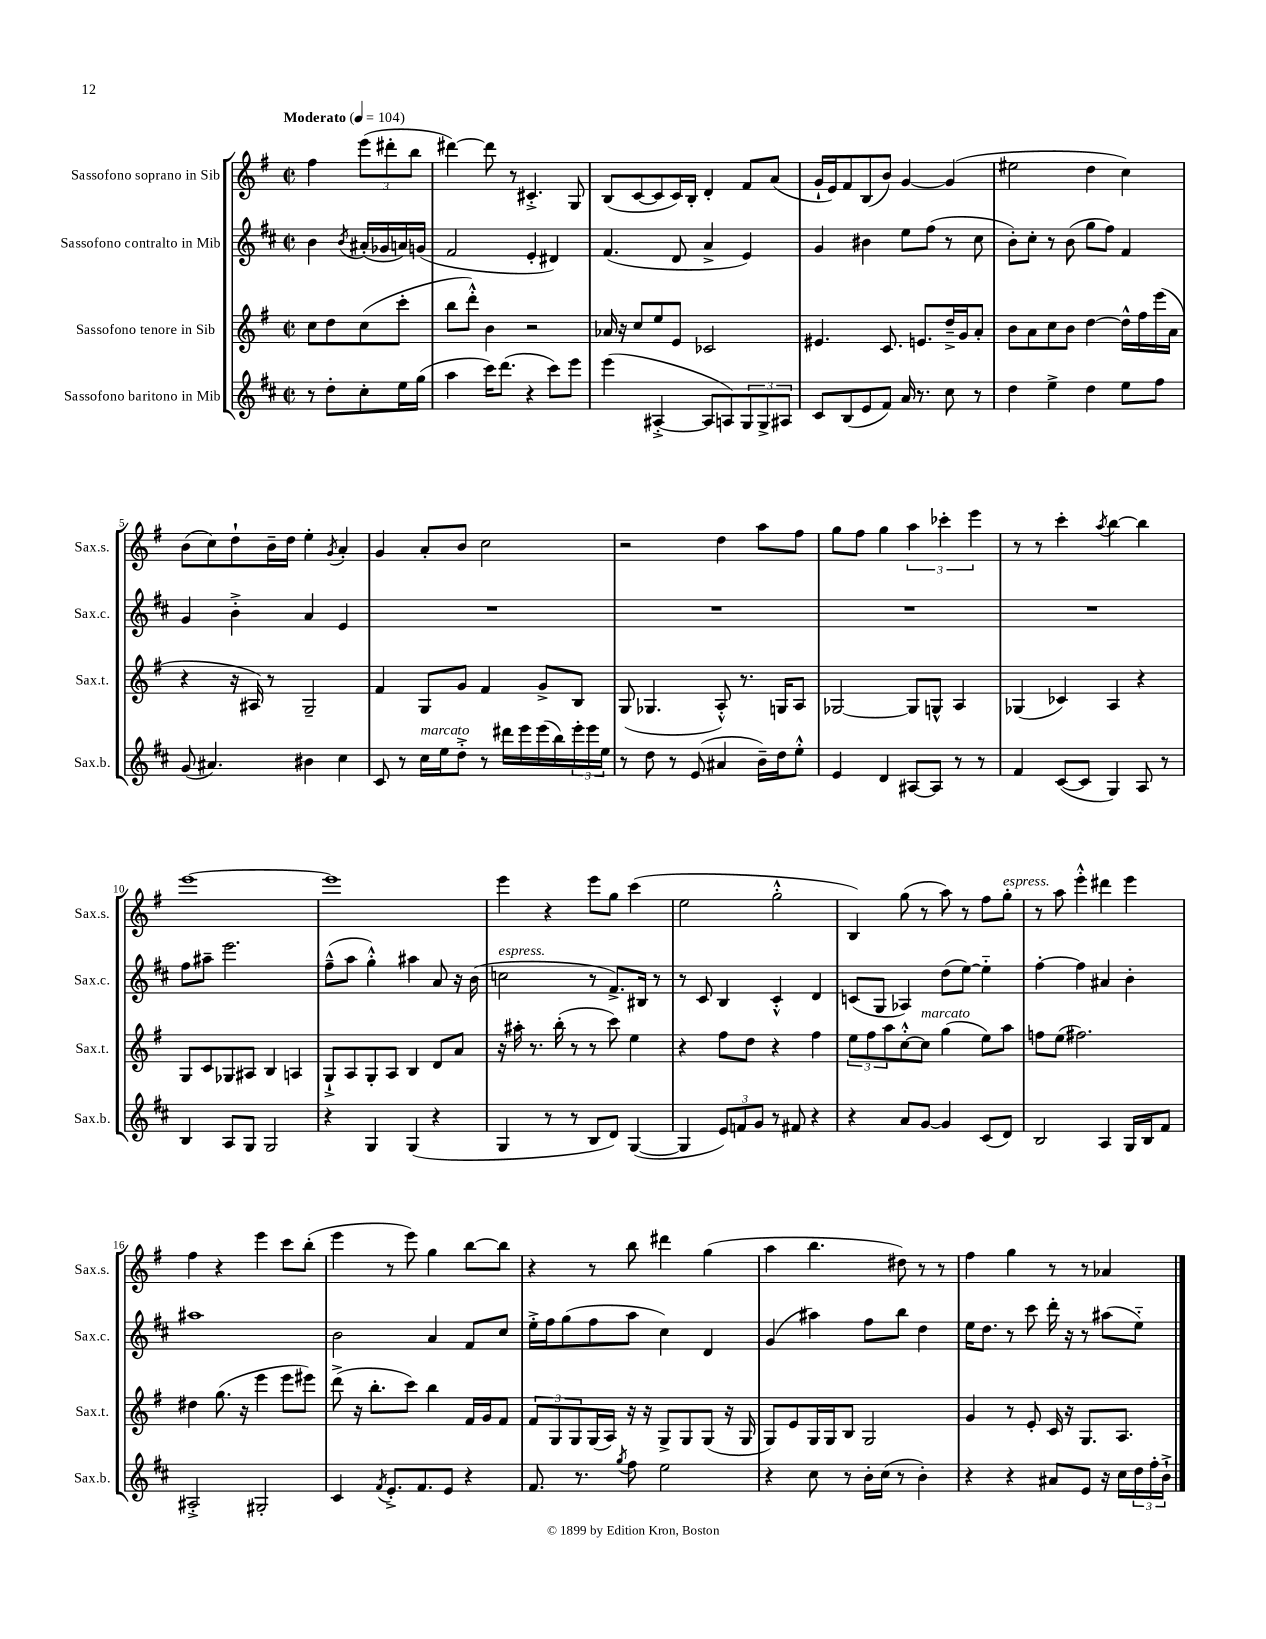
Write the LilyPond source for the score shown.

<<
\new StaffGroup <<
\new Staff = "s0" \with { instrumentName = "Sassofono soprano in Sib" shortInstrumentName = "Sax.s." } {
    \clef treble \key g \major \defaultTimeSignature \time 2/2 \partial 2 \tempo "Moderato" 4 = 104
    fis''4 \tuplet 3/2 { e'''8( dis'''8-. b''8 } |
    dis'''4~) dis'''8 r8 cis'4.-.-> g8 |
    b8( c'8~ c'8 c'16) b16-. d'4-. fis'8 a'8( |
    g'16-! e'16) fis'8 b8( b'8) g'4~ g'4( |
    eis''2 d''4 c''4) |
    b'8( c''8) d''8-! b'16-- d''16 e''4-. \acciaccatura { g'8 } a'4-. |
    g'4 a'8-. b'8 c''2 |
    r2 d''4 a''8 fis''8 |
    g''8 fis''8 g''4 \tuplet 3/2 { a''4 ces'''4-. e'''4 } |
    r8 r8 c'''4-. \acciaccatura { a''8 } b''4~ b''4 |
    e'''1~ |
    e'''1 |
    e'''4 r4 e'''8 g''8 c'''4( |
    e''2 g''2-.-^ |
    b4) g''8( r8 a''8) r8 fis''8 g''8-.^\markup { \italic "espress." } |
    r8 a''8 e'''4-.-^ dis'''4 e'''4 |
    fis''4 r4 e'''4 c'''8 b''8-.( |
    e'''4 r8 e'''8) g''4 b''8~ b''8 |
    r4 r8 b''8 dis'''4 g''4( |
    a''4 b''4. dis''8) r8 r8 |
    fis''4 g''4 r8 r8 aes'4 \bar "|." |
}
\new Staff = "s1" \with { instrumentName = "Sassofono contralto in Mib" shortInstrumentName = "Sax.c." } {
    \clef treble \key d \major \defaultTimeSignature \time 2/2 \partial 2
    b'4 \acciaccatura { b'8 } ais'16-.( ges'16 a'16) g'16( |
    fis'2 e'4-. dis'4) |
    fis'4.( d'8 a'4-> e'4) |
    g'4 bis'4 e''8 fis''8( r8 cis''8 |
    b'8-.) cis''8-. r8 b'8( g''8 fis''8) fis'4 |
    g'4 b'4-.-> a'4 e'4 |
    R1 |
    R1 |
    R1 |
    R1 |
    fis''8 ais''8-- e'''2. |
    fis''8---^( a''8 g''4-.-^) ais''4 a'8 r16 b'16( |
    c''2^\markup { \italic "espress." } r8 fis'8.->) bis16 r8 |
    r8 cis'8 b4 cis'4-.-^ d'4 |
    c'8( g8 aes4) d''8( e''8~) e''4-_ |
    fis''4~-. fis''4 ais'4 b'4-. |
    ais''1 |
    b'2 a'4 fis'8 cis''8 |
    e''16-.-> fis''16 g''8( fis''8 a''8 cis''4) d'4 |
    g'4( ais''4) fis''8 b''8 d''4 |
    e''16 d''8. r8 cis'''8 d'''16-. r16 r8 ais''8( e''8-_) \bar "|." |
}
\new Staff = "s2" \with { instrumentName = "Sassofono tenore in Sib" shortInstrumentName = "Sax.t." } {
    \clef treble \key g \major \defaultTimeSignature \time 2/2 \partial 2
    c''8 d''8 c''8( c'''8-. |
    b''8 d'''8-.-^) b'4 r2 |
    aes'16 r16 c''8 e''8 e'8 ces'2 |
    eis'4. c'8. e'8. d''16---> g'16 a'8-. |
    b'8 a'8 c''8 b'8 d''4~ d''16-^ fis''16 e'''16( a'16 |
    r4 r16 ais16) r8 g2-- |
    fis'4 g8 g'8 fis'4 g'8-> b8 |
    g8( ges4. a8-.-^) r8. g16 a8 |
    ges2~ ges8 g8-^ a4 |
    ges4( ces'4) a4 r4 |
    g8 c'8 ges8 ais8 b4 a4 |
    g8-!-> a8 g8-. a8 b4 d'8 a'8 |
    r16 ais''16-. r8. b''16-.( r8 r8 c'''8) e''4 |
    r4 fis''8 d''8 r4 fis''4 |
    \tuplet 3/2 { e''8 fis''8 a''8 } c''8~-.-^ c''8^\markup { \italic "marcato" } g''4( e''8) a''8 |
    f''8 e''8( fis''2.) |
    dis''4 g''8.( r16 e'''4 e'''8 eis'''8) |
    d'''8->( r16 b''8.-. c'''8) b''4 fis'16 g'16 fis'8 |
    \tuplet 3/2 { fis'8 g8 g8 } g16( a16) r16 r16 g8-> g8 g8( r16 g16 |
    g8) e'8 g16 g16 b8 g2 |
    g'4 r8 e'8-. c'16 r16 g8. a8. \bar "|." |
}
\new Staff = "s3" \with { instrumentName = "Sassofono baritono in Mib" shortInstrumentName = "Sax.b." } {
    \clef treble \key d \major \defaultTimeSignature \time 2/2 \partial 2
    r8 d''8-. cis''8-. e''16 g''16( |
    a''4 cis'''16) d'''8.( r4 cis'''8) e'''8 |
    e'''4( ais4~-.-> ais8 a8) \tuplet 3/2 { g8 g8-> ais8 } |
    cis'8 b8( e'8 fis'8) a'16 r8. cis''8 r8 |
    d''4 e''4-> d''4 e''8 fis''8 |
    g'8( ais'4.) bis'4 cis''4 |
    cis'8 r8 cis''16^\markup { \italic "marcato" } e''16 d''8-.-> r8 dis'''16 e'''16 e'''16( b''16) \tuplet 3/2 { e'''16-. e'''16 e''16 } |
    r8 d''8 r8 e'8( ais'4 b'16--) d''16 e''8-.-^ |
    e'4 d'4 ais8~ ais8 r8 r8 |
    fis'4 cis'8~( cis'8 g4) a8 r8 |
    b4 a8 g8 g2 |
    r4 g4 g4( r4 |
    g4 r8 r8 b8 d'8) g4~( |
    g4 \tuplet 3/2 { e'8) f'8 g'8 } r8 fis'8 r4 |
    r4 a'8 g'8~ g'4 cis'8( d'8) |
    b2 a4 g16 b16 fis'8 |
    ais2-.-> gis2-. |
    cis'4 \acciaccatura { fis'8 } e'8.-.-> fis'8. e'8 r4 |
    fis'8. r8. \acciaccatura { g''8 } fis''8 e''2 |
    r4 cis''8 r8 b'16-. cis''16( r8 b'4-.) |
    r4 r4 ais'8 e'8 r16 cis''16 \tuplet 3/2 { d''16 fis''16-. b'16-!-> } \bar "|." |
}
>>
>>
